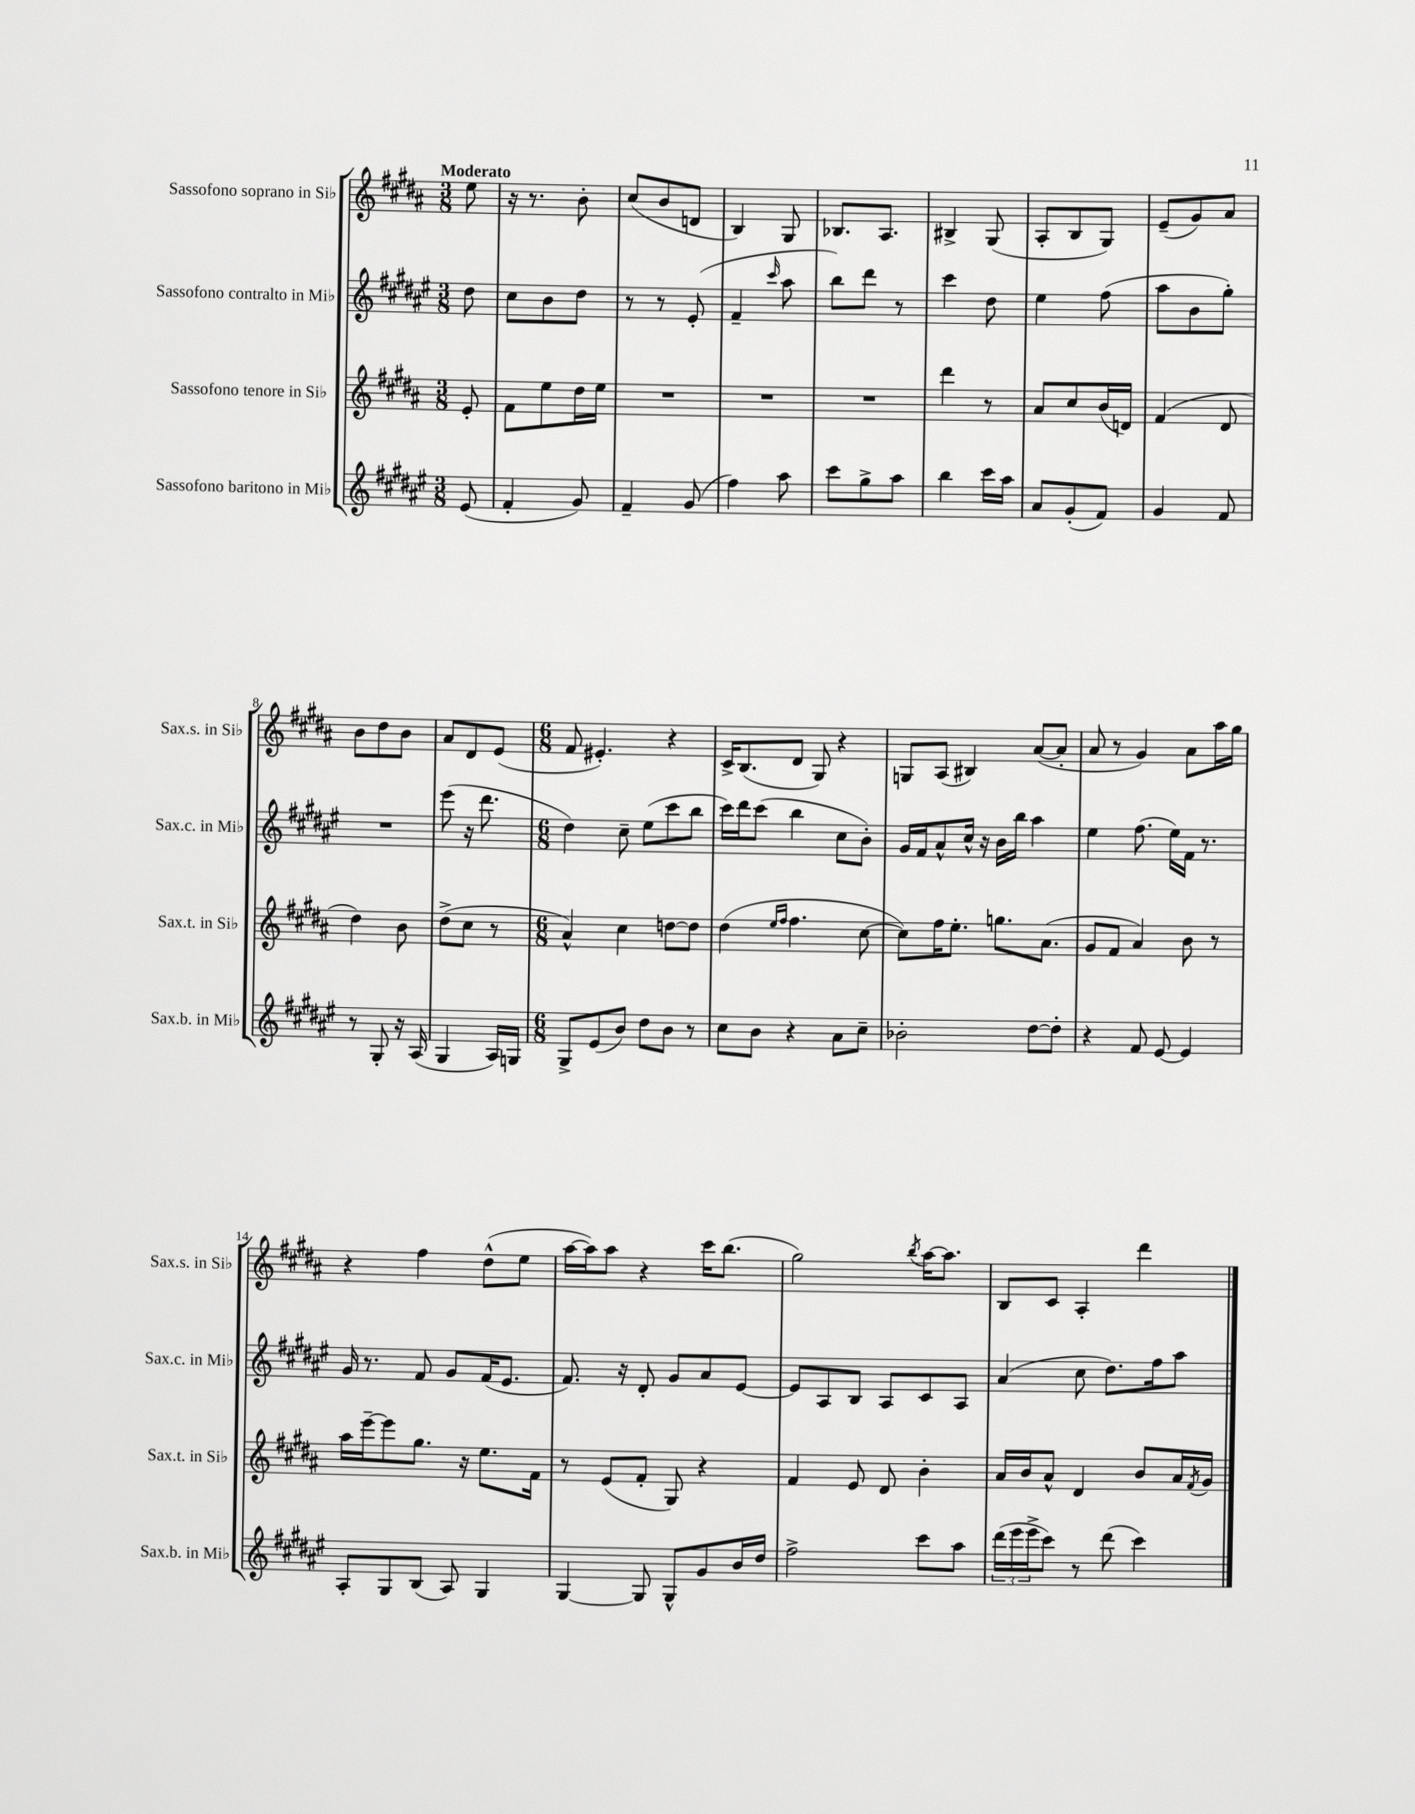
<<
\new StaffGroup <<
\new Staff = "s0" \with { instrumentName = "Sassofono soprano in Sib" shortInstrumentName = "Sax.s. in Sib" } {
    \clef treble \key b \major \numericTimeSignature \time 3/8 \partial 8 \tempo "Moderato"
    e''8 |
    r16 r8. b'8-. |
    cis''8( b'8 d'8 |
    b4) gis8 |
    bes8. ais8. |
    bis4-> gis8( |
    ais8-. b8 gis8) |
    e'8--( gis'8) ais'8 |
    b'8 dis''8 b'8 |
    ais'8 dis'8 e'8( |
    \numericTimeSignature \time 6/8 fis'8 eis'4.-.) r4 |
    cis'16-> b8.( dis'8 gis8) r4 |
    g8 ais8( bis4) ais'8~( ais'8-. |
    ais'8 r8 gis'4) ais'8 ais''16 gis''16 |
    r4 fis''4 dis''8-^( e''8 |
    ais''16~ ais''16) ais''8 r4 cis'''16 b''8.( |
    gis''2) \acciaccatura { b''8 } ais''16~ ais''8. |
    b8 cis'8 ais4-. dis'''4 \bar "|." |
}
\new Staff = "s1" \with { instrumentName = "Sassofono contralto in Mib" shortInstrumentName = "Sax.c. in Mib" } {
    \clef treble \key fis \major \numericTimeSignature \time 3/8 \partial 8
    dis''8 |
    cis''8 b'8 dis''8 |
    r8 r8 eis'8-.( |
    fis'4-- \grace { cis'''16 } ais''8 |
    b''8) dis'''8 r8 |
    cis'''4 dis''8 |
    eis''4 fis''8( |
    ais''8 b'8 gis''8-.) |
    R4. |
    eis'''8( r16 dis'''8. |
    \numericTimeSignature \time 6/8 dis''4) cis''8-- eis''8( cis'''8 b''8 |
    cis'''16) dis'''16 cis'''8( b''4 cis''8 b'8-.) |
    gis'16 fis'16 ais'8-^ cis''16-^ r16 b'16 b''16 ais''4 |
    eis''4 fis''8.( eis''16) fis'16 r8. |
    gis'16 r8. fis'8 gis'8 fis'16( eis'8. |
    fis'8.) r16 dis'8-. gis'8 ais'8 eis'8~ |
    eis'8 ais8 b8 ais8 cis'8 ais8 |
    ais'4( cis''8 dis''8.) fis''16 ais''8 \bar "|." |
}
\new Staff = "s2" \with { instrumentName = "Sassofono tenore in Sib" shortInstrumentName = "Sax.t. in Sib" } {
    \clef treble \key b \major \numericTimeSignature \time 3/8 \partial 8
    e'8-. |
    fis'8 e''8 dis''16 e''16 |
    R4. |
    R4. |
    R4. |
    dis'''4 r8 |
    ais'8 cis''8 b'16( d'16) |
    fis'4( dis'8 |
    dis''4) b'8 |
    dis''8->( cis''8 r8 |
    \numericTimeSignature \time 6/8 ais'4-^) cis''4 d''8~ d''8 |
    dis''4( \grace { e''16 fis''16 } fis''4. cis''8~ |
    cis''8) fis''16 e''8.-. g''8. ais'8.( |
    gis'8 fis'8 ais'4) b'8 r8 |
    ais''16 e'''16~-- e'''8 gis''8. r16 e''8. fis'16 |
    r8 e'8( fis'8-. gis8) r4 |
    fis'4 e'8 dis'8 b'4-. |
    ais'16 b'16 ais'8-^ dis'4 b'8 ais'16 \acciaccatura { fis'8 } gis'16 \bar "|." |
}
\new Staff = "s3" \with { instrumentName = "Sassofono baritono in Mib" shortInstrumentName = "Sax.b. in Mib" } {
    \clef treble \key fis \major \numericTimeSignature \time 3/8 \partial 8
    eis'8( |
    fis'4-. gis'8) |
    fis'4-- gis'8( |
    fis''4) ais''8 |
    cis'''8 gis''8-> ais''8 |
    b''4 cis'''16 ais''16 |
    ais'8 gis'8-.( fis'8) |
    gis'4 fis'8 |
    r8 gis8-. r16 ais16( |
    gis4 ais16) g16 |
    \numericTimeSignature \time 6/8 gis8-> eis'8( b'8) dis''8 b'8 r8 |
    cis''8 b'8 r4 ais'8 cis''8-- |
    bes'2-. dis''8~ dis''8-. |
    r4 fis'8 eis'8~ eis'4 |
    ais8-. gis8 b8( ais8) gis4 |
    gis4~ gis8 gis8-^ gis'8 b'16 dis''16 |
    fis''2-> cis'''8 ais''8 |
    \tuplet 3/2 { dis'''16( eis'''16 eis'''16-> } cis'''8) r8 dis'''8( cis'''4) \bar "|." |
}
>>
>>
